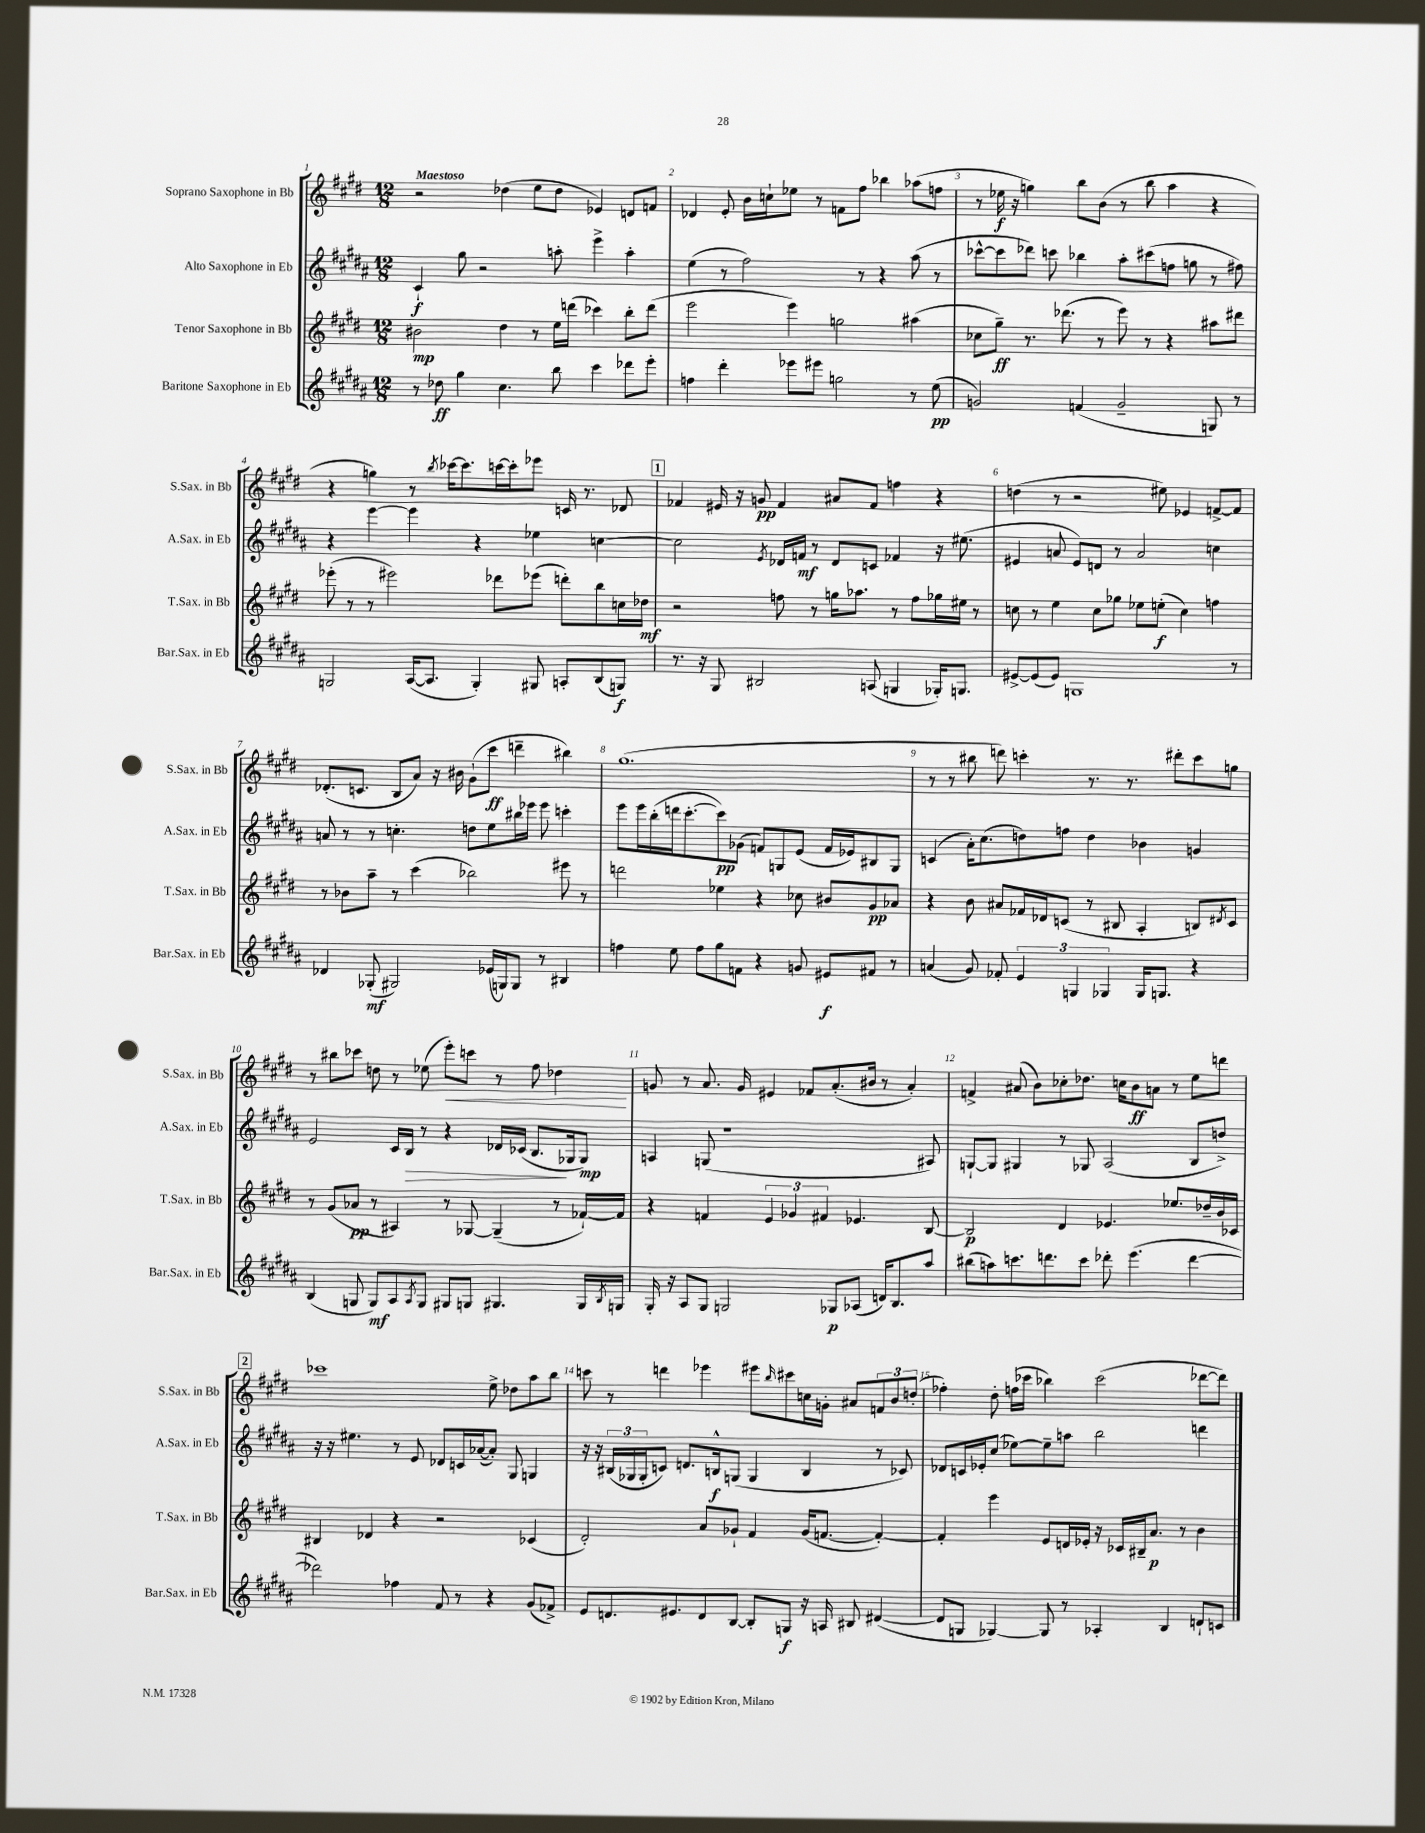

**kern	**kern	**kern	**kern
*staff4	*staff3	*staff2	*staff1
*clefG2	*clefG2	*clefG2	*clefG2
*k[f#c#g#d#a#]	*k[f#c#g#d#]	*k[f#c#g#d#a#]	*k[f#c#g#d#]
*M12/8	*M12/8	*M12/8	*M12/8
8r	2b#	4c#`	2r
8dd-	.	.	.
4gg#	.	8gg#	.
.	.	2r	.
4.cc#	4dd#	.	(4dd-
.	8r	.	8ee
8bb	16ee	8aa'	8dd-
.	(16ddd	.	.
4ccc#	4ccc-)	4eee^	4e-)
8ddd-	8bb'	4aa'	8d
8eee'	(8ddd	.	8f
=	=	=	=
4ff	2eee	(4ee	4d-
4ddd#'	.	8r	8e'
.	.	2ff#)	16b
.	.	.	16cc`
8eee-	4eee)	.	8ee-
8eee#	.	.	8r
2gg	2gg	.	8f
.	.	8r	8ff#
.	.	4r	4bb-
8r	(4aa#	(8aa#	(8aa-
(8ee	.	8r	8ff
=	=	=	=
2g)	8cc-	[8ccc-^^	8r
.	8gg#~)	8ccc-]	16ee-
.	.	.	16r
.	8.r	8ddd-)	4gg)
.	.	8ccc	.
.	(8.ddd-	.	.
(4f	.	4bb-	8bb
.	8r	.	(8b
2g~	8eee)	8aa#'	8r
.	8r	(8ccc#	8bb
.	4r	8ff	4aa
.	.	8gg	.
8G)	8aa#	8r	4r
8r	8ddd#	8ff#)	.
=	=	=	=
2G	(8eee-'	4r	4r
.	8r	.	.
.	8r	[4eee	4gg)
.	2eee#)	.	.
([16A#	.	4eee]	8r
8.A#]	.	.	.
.	.	.	8qbb
.	.	.	[16ccc-
.	.	.	8.ccc-]
4G')	.	4r	.
.	8ddd-	.	[16ccc
.	.	.	16ccc']
8G#	(8eee-	4ee-	8eee-
8A'	8ddd')	.	16c
.	.	.	8.r
(8B	8bb	[4cc	.
8G)	16cc	.	8d-
.	16dd-	.	.
=	=	=	=
8.r	2r	2cc]	4f-
16r	.	.	.
8G#	.	.	16e#
.	.	.	16r
2B#	.	.	8g
.	.	8qe	.
.	8ff	16d-	4f-
.	.	16f	.
.	8r	8r	.
.	16gg	8d-	8a#
.	8.aa-	.	.
(8A	.	8c	8f-
4G	8r	4f-	4ff
.	8ff	.	.
16G-')	16gg-	16r	4r
8.G	16ee#	(8.ee#	.
.	8r	.	.
=	=	=	=
[8e#^	8cc	4e#	(4dd
(8e#]	8r	.	.
8e#)	4ee	8a	8r
1G	.	8e#)	2r
.	8cc	8d	.
.	8gg-	8r	.
.	8ee-	2a	.
.	(8ee'	.	8ee#)
.	4cc)	.	4e-
.	4ff	4cc	[8f^
8r	.	.	8f]
=	=	=	=
4d-	8r	8a	(8.d-'
.	8b-	8r	.
.	.	.	8.c
(8G-'	8aa~	8r	.
2G#)	8r	4.cc'	8B
.	(4ccc#	.	8a)
.	.	.	16r
.	.	.	16b#
.	2bb-)	8dd	(8g#`
(16e-	.	8ee	8ccc#
16G)	.	.	.
8G	.	16bb#	4ddd~
.	.	16eee-	.
8r	.	8eee-	.
4B#	8eee#	4ccc'	4bb#)
.	8r	.	.
=	=	=	=
4ff	2ddd	8eee	(1.gg#
.	.	16eee	.
.	.	(16bb'	.
8ee	.	16ddd	.
.	.	[8.ccc#'	.
8ff	.	.	.
8gg#	4ee-	8ccc#])	.
8f	.	(8g-	.
4r	4r	8f)	.
.	.	8G	.
8g	8cc-	(8e	.
8e#	8b#	16f	.
.	.	16e-)	.
8f#	8g#	8B#	.
8r	8a-	8G	.
=	=	=	=
(4a	4r	(4c	8r
.	.	.	8r
8g#)	8b	16a#')	8bb#
.	.	(8.cc#	.
8f-'	8a#	.	8ddd)
6e	16f-	8dd)	4ccc'
.	16d-	.	.
.	(8c	8ff	.
6G	.	.	.
.	8r	4dd	8.r
6G-	.	.	.
.	8B#	.	.
.	.	.	8.r
16G-	4A'	4b-	.
8.G	.	.	.
.	.	.	8ddd#'
4r	8B)	4g	8ccc
.	8qd#	.	.
.	8c	.	8gg
=	=	=	=
(4B	8r	2e	8r
.	(8g#	.	8bb#
8G	8a-	.	8ccc-
8G)	8r	.	8dd
8A#	4A#)	16c#	8r
.	.	16B	.
8qA#	.	.	.
8G	.	8r	(8ee-
8G#	8r	4r	8eee')
8G	[8G-	.	8ccc
4.G#	(4G-~]	16d-	8r
.	.	(16c-	.
.	.	8.B	8ff#
.	8r	.	4dd-
.	.	16G-	.
16G#	[16f-`)	8G-)	.
8qB	.	.	.
16G	16f-]	.	.
=	=	=	=
16G#'	4r	4A	8g
16r	.	.	.
8A#	.	.	8r
8G#	4f	(8G	8.a
2G	.	1r	.
.	.	.	16g
.	6e	.	4e#
.	6g-	.	.
.	.	.	8f-
.	6f#	.	.
8G-	.	.	(8.a'
(8A-	4.e-	.	.
.	.	.	16b#
16d)	.	.	8r
8.B	.	.	.
.	.	.	4a')
8aa#	[8B	8A#)	.
=	=	=	=
(8bb#	2B]	[8G`	4f^
8aa)	.	8G]	.
8.ccc	.	4G#	(8a#
.	.	.	8b)
8.ddd	.	.	.
.	4d#	8r	8cc-'
8ccc	.	8G-	8.dd-
8ddd-'	4.e-	(2A#	.
.	.	.	16cc
(4.eee	.	.	8b
.	.	.	8a
.	8.ee-	.	8r
[4ddd-	.	8B	8ee
.	16dd-~	.	.
.	16b	8dd^)	8ddd
.	16c-	.	.
=	=	=	=
2ddd-])	4B#	16r	1ccc-
.	.	16r	.
.	.	4.ee#	.
.	4d-	.	.
4ff-	4r	8r	.
.	.	8e	.
8f#	2r	8d-	.
8r	.	16c	.
.	.	([16a-	.
4r	.	8a-'])	8ee^
.	.	8G#	8dd-
(8g#	(4c-	4G	8aa
8f-^)	.	.	8bb
=	=	=	=
8e	2d#')	16r	8ccc
.	.	16r	.
8.d	.	(24B#	8r
.	.	24G-	.
.	.	24G-'	.
.	.	8c)	4ddd
8.e#	.	.	.
.	.	8.d	.
8d	8a	.	4eee-
.	.	16B^^	.
[8B	8g-`	(8G	.
8B']	4f#	4G	8eee#
.	.	.	16qqbb
8G	.	.	8ccc#
16r	(16g-	4B	16cc
16A	[8.f	.	16g'
8B#	.	.	8a#
([4d#	4f'_)	8r	12f
.	.	.	12b
.	.	8c-)	.
.	.	.	(12dd'
=	=	=	=
8d#]	4f']	8d-	4ff-')
8G	.	16c	.
.	.	16e-'	.
[4G-)	4eee	(8cc#	8dd#'
.	.	[8ee-)	(16ff
.	.	.	16ccc-
8G-]	8e	8ee-~]	4bb-)
8r	16d	8aa	.
.	16e-'	.	.
4A-'	16r	2bb	(2ccc-
.	16c-	.	.
.	16B#~	.	.
.	8.a	.	.
4B	.	.	.
.	8r	.	.
8d`	4b	4ddd	[8ddd-
8c	.	.	8ddd-])
==	==	==	==
*-	*-	*-	*-
